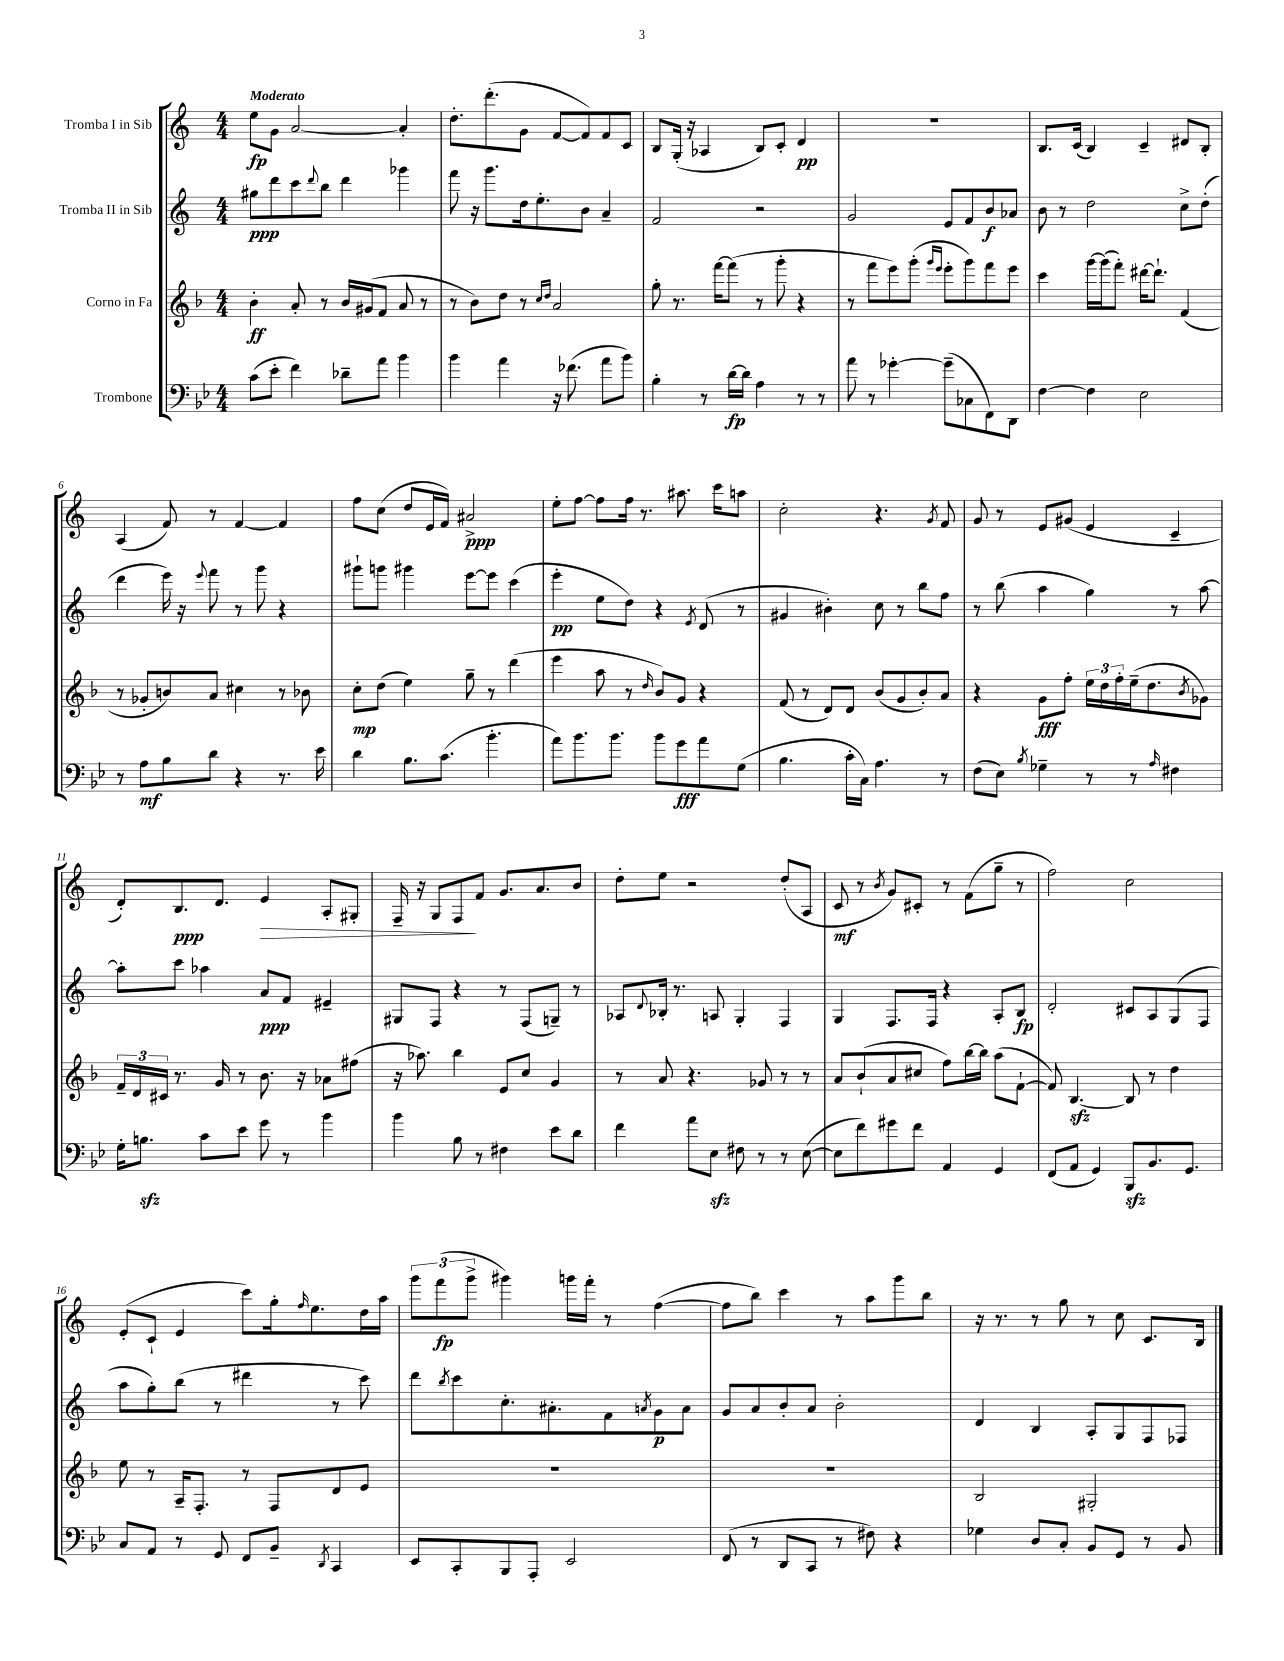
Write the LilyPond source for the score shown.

<<
\new StaffGroup <<
\new Staff = "s0" \with { instrumentName = "Tromba I in Sib" } {
    \clef treble \key c \major \numericTimeSignature \time 4/4 \tempo "Moderato"
    e''8\fp g'8 a'2~ a'4-. |
    d''8.-. d'''8.-.( g'8 f'8~ f'8) f'8 c'8 |
    b8 g16-.( r16 aes4 b8) c'8-. d'4\pp |
    R1 |
    b8. c'16( b4) c'4-- dis'8 b8-. |
    a4( f'8) r8 f'4~ f'4 |
    f''8 c''8( d''8 e'16 f'16) ais'2->\ppp |
    e''8-. f''8~ f''8 f''16 r8. ais''8. c'''16 a''8 |
    c''2-. r4. \acciaccatura { g'8 } f'8 |
    g'8 r8 e'8 gis'8( e'4 c'4-- |
    d'8-.) b8.\ppp d'8. e'4\> a8-. gis8-. |
    f16-- r16 g8 f8\! f'8 g'8. a'8. b'8 |
    d''8-. e''8 r2 d''8-.( a8 |
    c'8\mf r8 \acciaccatura { b'8 } g'8) cis'8-. r8 f'8( g''8-- r8 |
    f''2) c''2 |
    e'8-.( c'8-! e'4 c'''8) g''16-. \grace { f''16 } e''8. d''16 a''16 |
    \tuplet 3/2 { g'''8 f'''8\fp( g'''8-> } gis'''4) g'''16 f'''16-. r8 f''4~( |
    f''8 b''8) c'''4 r8 a''8 g'''8 b''8 |
    r16 r8. r8 g''8 r8 c''8 c'8. b16 \bar "|." |
}
\new Staff = "s1" \with { instrumentName = "Tromba II in Sib" } {
    \clef treble \key c \major \numericTimeSignature \time 4/4
    gis''8\ppp d'''8 c'''8 \appoggiatura { d'''8 } b''8 d'''4 ges'''4 |
    f'''8 r16 g'''8. d''16 e''8.-. b'8 a'4-- |
    f'2 r2 |
    g'2 e'8 f'8 b'8\f aes'8 |
    b'8 r8 d''2 c''8-> d''8-.( |
    d'''4 e'''16) r16 \appoggiatura { e'''8 } f'''8 r8 g'''8 r4 |
    gis'''8-! g'''8 gis'''4 e'''8~ e'''8 c'''4( |
    e'''4-.\pp e''8 d''8) r4 \acciaccatura { e'8 } d'8( r8 |
    gis'4 bis'4-.) c''8 r8 b''8 f''8 |
    r8 b''8( a''4 g''4) r8 a''8~ |
    a''8-. c'''8 aes''4 a'8\ppp f'8 eis'4-- |
    gis8 f8 r4 r8 f8( g8--) r8 |
    aes8 \appoggiatura { d'8 } bes16-. r8. a8 g4-. f4 |
    g4 f8. f16 r4 a8-. b8\fp |
    d'2-. cis'8 a8 g8( f8 |
    a''8 g''8-.) b''8( r8 dis'''4 r8 c'''8) |
    d'''8 \acciaccatura { b''8 } c'''8 c''8.-. ais'8.-. f'8 \acciaccatura { a'8 } g'8\p a'8 |
    g'8 a'8 b'8-. a'8 b'2-. |
    d'4 b4 a8-. g8 f8 fes8 \bar "|." |
}
\new Staff = "s2" \with { instrumentName = "Corno in Fa" } {
    \clef treble \key f \major \numericTimeSignature \time 4/4
    bes'4-.\ff a'8-. r8 bes'16 gis'16( f'8 a'8 r8 |
    r8 bes'8) d''8 r8 \grace { c''16 d''16 } a'2 |
    g''8-. r8. f'''16~ f'''8( r8 g'''8-. r4 |
    r8 f'''8 e'''8) g'''8-.( \grace { g'''16 e'''16 } e'''8-. g'''8) f'''8 e'''8 |
    c'''4 g'''16~ g'''16( f'''8-.) dis'''16~ dis'''8.-! f'4( |
    r8 ges'8-. b'8) a'8 cis''4 r8 bes'8 |
    c''8-.\mp d''8( e''4) g''8-- r8 d'''4( |
    e'''4 a''8 r8 \grace { d''16 } bes'8) g'8 r4 |
    f'8( r8 d'8) d'8 bes'8( g'8 bes'8-.) a'8 |
    r4 g'8\fff f''8-. \tuplet 3/2 { e''16 d''16 f''16-. } e''16--( d''8. \acciaccatura { bes'8 } ges'8) |
    \tuplet 3/2 { f'16-- d'16 cis'16 } r8. g'16 r8 bes'8. r16 aes'8 fis''8( |
    r16 aes''8.) bes''4 e'8 c''8 g'4 |
    r8 a'8 r4. ges'8 r8 r8 |
    a'8 bes'8-!( a'8 cis''8 f''8) bes''16~ bes''16 a''8( f'8~-! |
    f'8) bes4.~\sfz bes8 r8 d''4 |
    e''8 r8 a16-- f8.-. r8 f8 d'8 e'8 |
    R1 |
    R1 |
    bes2 gis2-. \bar "|." |
}
\new Staff = "s3" \with { instrumentName = "Trombone" } {
    \clef bass \key bes \major \numericTimeSignature \time 4/4
    c'8( ees'8-. f'4) des'8-- a'8 bes'4 |
    bes'4 a'4 r16 fes'8.( a'8 bes'8) |
    bes4-. r8 d'16~\fp d'16 a4 r8 r8 |
    a'8 r8 ges'4~-. ges'8--( ces8 f,8) d,8 |
    f4~ f4 ees2 |
    r8 a8\mf bes8 d'8 r4 r8. ees'16 |
    d'4 bes8. c'8.( bes'4.-. |
    a'8) bes'8. bes'8. bes'8 g'8\fff a'8 g8( |
    bes4. c'16-. c16) a4. r8 |
    f8( ees8) \acciaccatura { bes8 } ges4-- r8 r8 \grace { a16 } fis4 |
    g16-. b8.\sfz c'8 ees'8 g'8 r8 bes'4 |
    bes'4 bes8 r8 fis4 ees'8 d'8 |
    f'4 a'8 ees8\sfz fis8 r8 r8 ees8~( |
    ees8 f'8) gis'8 f'8 a,4 g,4 |
    f,8( a,8 g,4) bes,,8\sfz bes,8. g,8. |
    c8 a,8 r8 g,8 f,8 bes,8-- \acciaccatura { d,8 } c,4 |
    ees,8 c,8-. bes,,8 a,,8-. ees,2 |
    f,8( r8 d,8 c,8 r8 fis8) r4 |
    ges4 d8 c8-. bes,8 g,8 r8 bes,8 \bar "|." |
}
>>
>>
